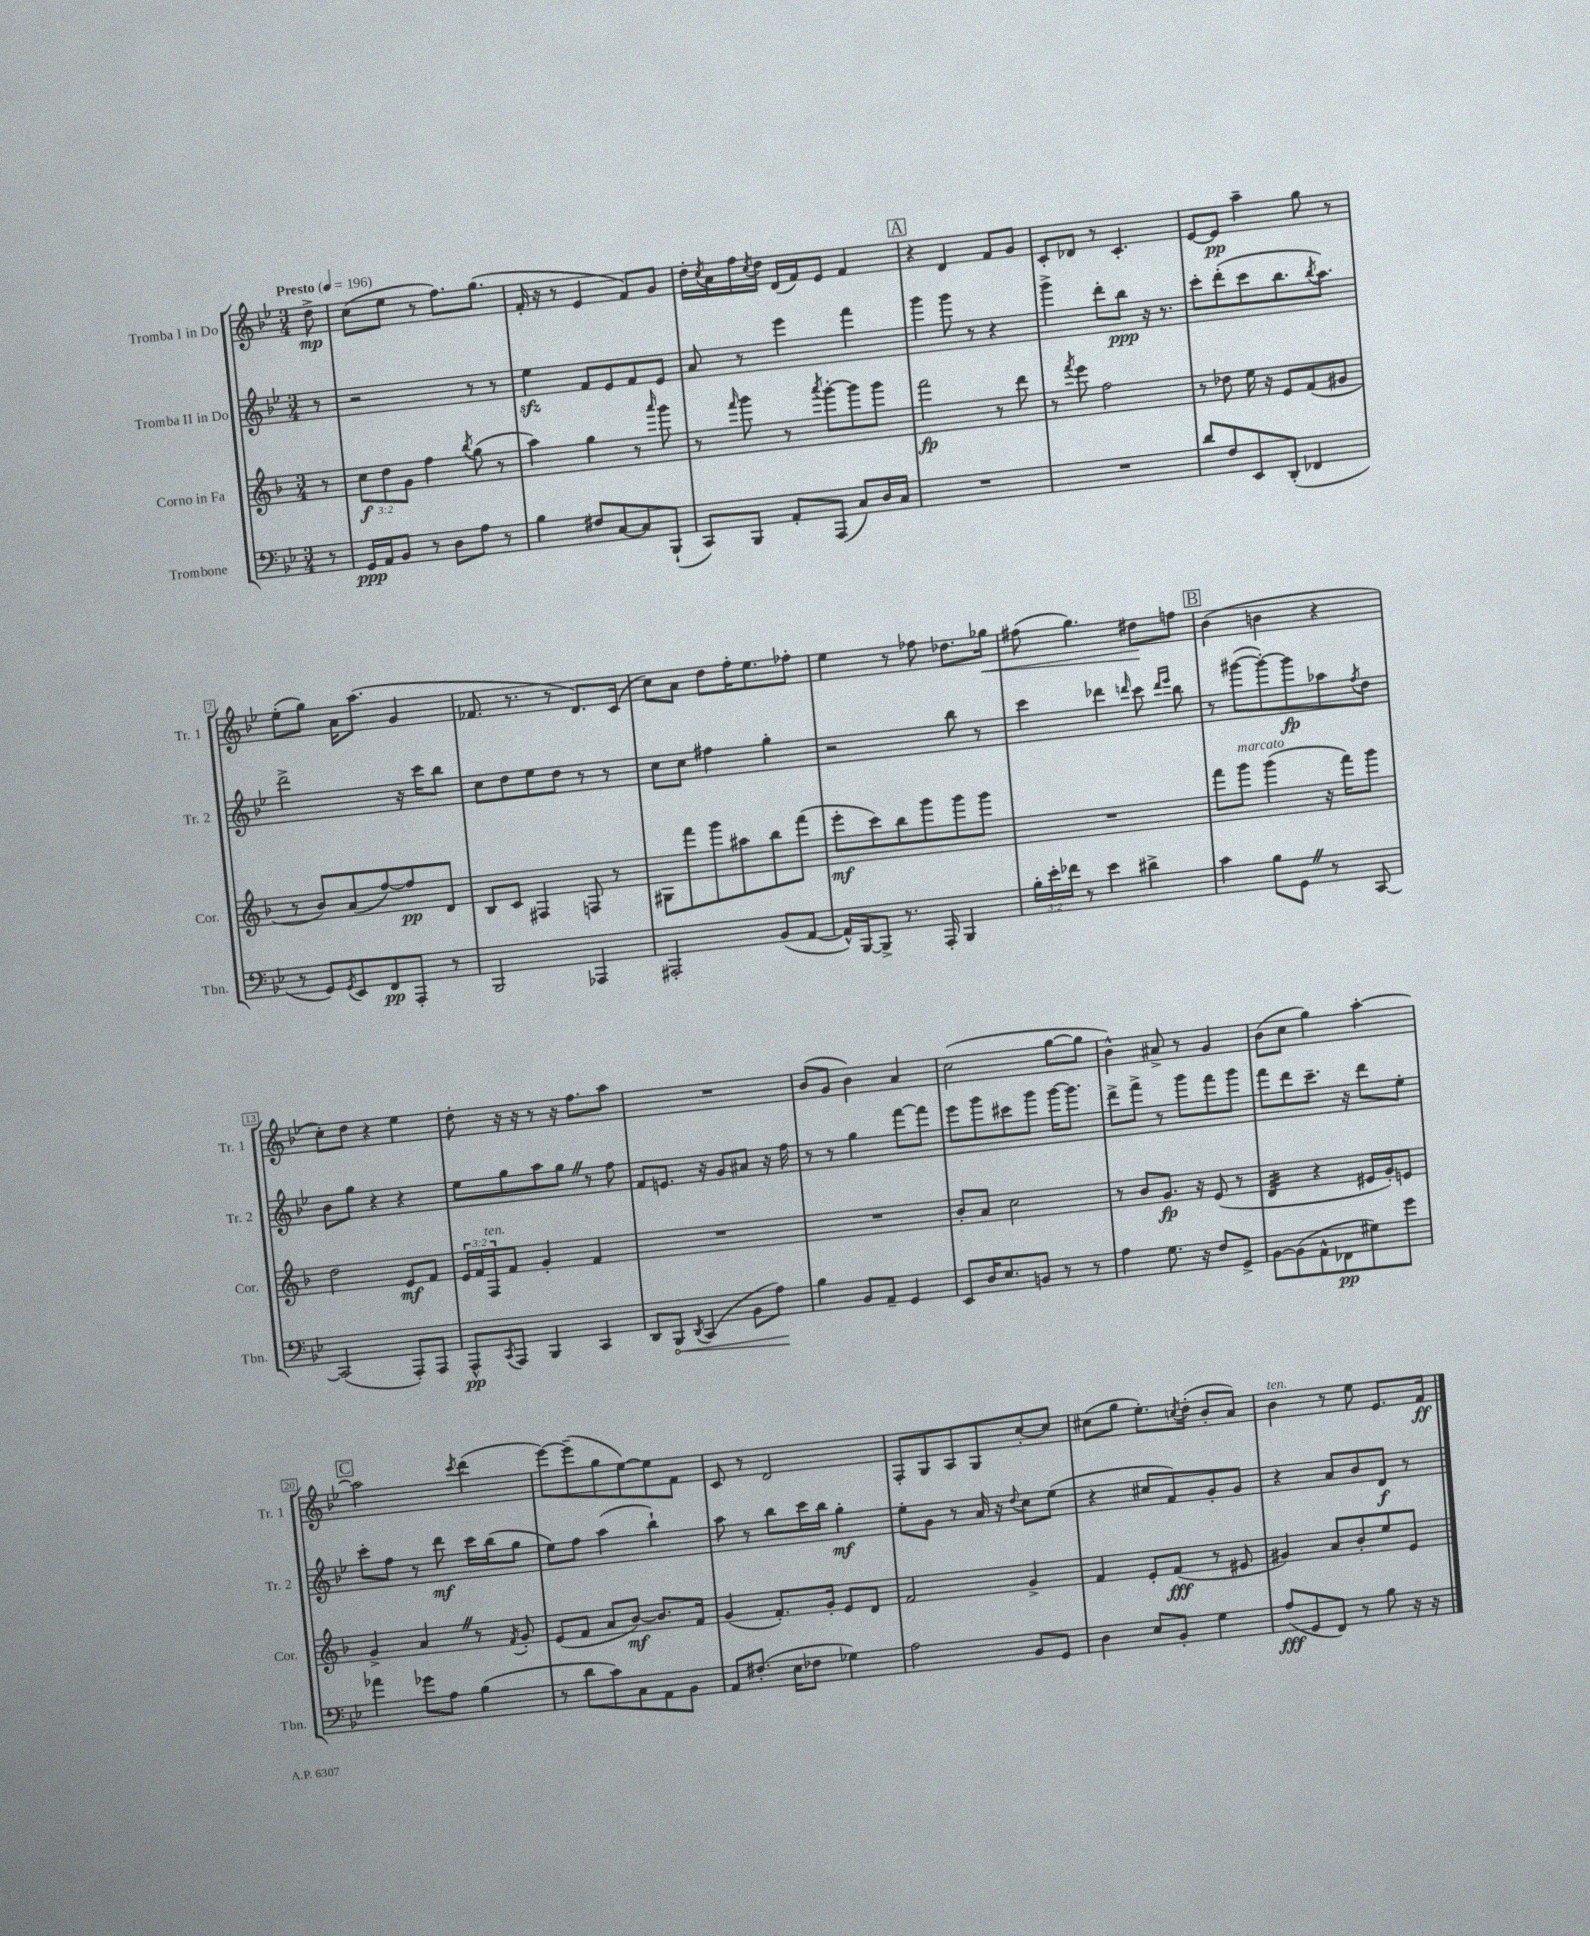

**kern	**kern	**kern	**kern
*staff4	*staff3	*staff2	*staff1
*clefF4	*clefG2	*clefG2	*clefG2
*k[b-e-]	*k[b-]	*k[b-e-]	*k[b-e-]
*M3/4	*M3/4	*M3/4	*M3/4
*MM196	*MM196	*MM196	*MM196
8r	8r	8r	8dd^\
=	=	=	=
16GG/LL	12cc\L	2r	(8cc\L
16AA/J	.	.	.
.	12dd\	.	.
8BB-/J	.	.	8ee-\J
.	12g\J	.	.
8r	4ff\	.	8r
8D\L	.	.	8.ff\L)
.	8qbb-/	.	.
8A\J	(8gg\	8r	.
.	.	.	(8.gg\J
8r	8r	8r	.
=	=	=	=
4B-\	4aa\)	4ee-\	16f'/
.	.	.	16r
.	.	.	8r
8F#/L	4gg\	8f/L	4e-/
[8C/	.	8e-/	.
8C/]	8r	8f/	8f/L)
.	16qqaaa/	.	.
(8BBB-`/J	8ggg\	8e-/J	8g/J
=	=	=	=
8CC/L)	8r	8a/	16dd'\LL
.	.	.	8qcc/
.	.	.	16a\
.	16qqfff/	.	.
8BBB-/J	8ggg\	8r	16ff\
.	.	.	8qcc/
.	.	.	16dd\JJ
8AA'/L	8r	4eee-\	(16d/LL
.	.	.	16f/J)
.	8qaaa/	.	.
(8AAA/J	[8ggg'\L	.	8e-/J
8C/L)	8ggg\]	4fff\	4f/
16D/L	8ggg\J	.	.
16C/JJ	.	.	.
=	=	=	=
2.r	2fff\	4ggg\	4r
.	.	8ggg\	4d/
.	.	8r	.
.	8r	4r	8f/L
.	8ddd\	.	8g/J
=	=	=	=
2.r	8r	4ggg^\	8c'/L
.	8qfff/	.	.
.	8eee\	.	8d-/J
.	2ff\	8ddd'\L	8r
.	.	8bb-\J	4.c'/
.	.	16r	.
.	.	8.r	.
=	=	=	=
8d/L	8r	8ccc'\L	[8e-/L
8F/	8dd-\	(8ddd'\	8e-/]J
8EE-/	16ee\	8ccc\	4aa~\
.	16r	.	.
(8DD'/J	8e/L	8.bb-\	.
4FF-/	(8f/	.	8gg\
.	.	8qbb-/	.
.	.	8.aa\J)	.
.	8g#/J	.	8r
=	=	=	=
8r	8r	2ddd^\	(8ee-'\L
8GG/L)	8b-/L)	.	8gg\J)
8qGG/	.	.	.
8EE-/	(8a/	.	16a\LK
.	.	.	(8.aa\J
8FF/	[8ff/)	.	.
8AAA'/J	8ff/]	16r	4g/
.	.	16ccc\LK	.
8r	8d/J	8bb-\J	.
=	=	=	=
2BBB-/	8B-/L	8cc\L	8.f-/
.	8c/J	8dd\	.
.	.	.	8.r
.	4F#/	8ee-\	.
.	.	8dd\J	8r
4AAA-/	8F/	8r	8.d/L)
.	8r	8r	.
.	.	.	(16c/Jk
=	=	=	=
2AAA#'/	8G#\L	8cc\L	8cc\L)
.	8fff\	8cc\J	8a\J
.	8ggg\	4ff#\	8dd\L
.	8aa#\	.	16ff'\K
.	.	.	8.ee-\
(8BB-/L	8bb-\	4gg'\	.
[8AA/J	(8fff\J	.	8ff-'\J
=	=	=	=
16AA^^/]LL)	8eee'\L	2r	4ee-\
[16BBB-/J	.	.	.
8BBB-^/]J	8ccc\)	.	.
8.r	8bb-\	.	8r
.	8ggg\	.	8ff-\
16AAA'/	.	.	.
4BBB-/	8ggg\	8bb-\	8.dd-\L
.	8ggg\J	8r	.
.	.	.	16gg-\Jk
=	=	=	=
24B-'\LL	2.r	4ccc\	(8ff#\
24e-'\	.	.	.
24f-\JJ	.	.	.
8r	.	.	4.gg\)
4e-\	.	4ddd-\	.
.	.	16qqddd/	.
4d#^\	.	8ccc\	8dd#\L
.	.	16qqddd/LL	.
.	.	16qqeee-/JJ	.
.	.	8bb-\	8ff\J
=	=	=	=
4c\	8fff\L	8r	(4b-\
.	8ggg\J	([8ggg#\L	.
8B-\L	(4ggg\	8ggg#'\_)	4b\
8GG\J	.	8ggg#\]	.
8r	16r	8aa-\	4r
.	16fff\LK)	.	.
.	.	8qff/	.
[8CC/	8ggg\J	8dd\J	.
=	=	=	=
(2CC/]	2dd\	8b-\L	8cc'\L)
.	.	8gg\J	8dd\J
.	.	4r	4r
8AAA'/L)	8e/L	4r	4ee-\
8AAA/J	8f/J	.	.
=	=	=	=
8AAA^^/L	24e/LL	8ee-\L	8dd'\
.	24f/	.	.
.	24F/J	.	.
8qCC/	.	.	.
8AAA/J	8f/J	8gg\	16r
.	.	.	16r
4BBB-/	4g'/	8aa\	8r
.	.	8gg\J	16r
.	.	.	8.ff\L
4CC/	4f/	8r	.
.	.	8ff\	8aa\J
=	=	=	=
8DD/L	2.r	8f/L	2.r
8BBB-/J	.	8.e/J	.
8qDD/	.	.	.
(4CC/	.	.	.
.	.	16r	.
.	.	8g/L	.
8BB-\L	.	8a#/J	.
8A\J)	.	16r	.
.	.	16ff\	.
=	=	=	=
4B-\	2.r	8r	(8b-/L
.	.	8r	8g/J
8BB-/L	.	4gg\	4b-\)
8AA~/J	.	.	.
4GG/	.	[8fff\L	4a/
.	.	8fff\]J	.
=	=	=	=
8EE-/L	8b-'/L	8eee-\L	(2cc\
16D/K	8a/J	8ggg\	.
8.E-/	.	.	.
.	2cc\	8ccc#\	.
8BB/J	.	8ggg\J	.
8r	.	[16ggg\LK	[8gg\L
.	.	8.ggg\]J	.
8r	.	.	8gg\]J
=	=	=	=
4A\	8r	8ddd^\L	4b-^^\)
.	8b-/L	8fff^\J	.
8.G\	8.g/J	8r	8a#^/
.	.	8ggg\L	8r
16r	16r	.	.
8F/L	(8e/	8fff\	4g/
8GG^/J	8r	8ggg\J	.
=	=	=	=
[8BB-\L	4d/	8fff\L	(8b-\L
(8BB-\]	.	8ddd\	8cc\J
8AA^^\	4r	8.ccc~\J	4gg\)
8FF-\	.	.	.
.	.	16r	.
8G#\)	16e#/LL	8ddd\L	[4aa'\
.	16g'/J)	.	.
8g\J	8e/J	8ee-'\J	.
=	=	=	=
4a-\	4g^/	8ccc'\L	2aa\]
.	.	8ff\J	.
8g-\L	4a/	8r	.
8A\J	.	8ddd\	.
.	.	.	8qccc/
(4B-\	8r	16ccc\LL	(4ddd\
.	.	(16bb-\J	.
.	8qf/	.	.
.	8g'/	8gg\J	.
=	=	=	=
8r	(8e/L	8ee-\L)	[8eee-\L)
8d\L	8f/J	8ff\J	(8eee-~\]
8c\)	8a/L	(4aa\	8gg\
8C\	[8b-/J)	.	[8ee-\)
8AA\	8.b-/]L	4bb-`\)	8ee-\]
8BB-\J	.	.	8f\J
.	16f/Jk	.	.
=	=	=	=
8AA/L	(4g/	8aa\	8c/
(8.F#'/J	.	8r	8r
.	8.f'/L)	8bb-\L	2d/
16E-\LK	.	.	.
8F-\J	.	16ccc\L	.
.	16g'/Jk	16bb-\JJ	.
4G-\)	8e/L	4gg'\	.
.	8d/J	.	.
=	=	=	=
2A\	2f/	8ee-'\L	8F'/L
.	.	8g\J	8G/
.	.	8r	8A/
.	.	16a/	8G/
.	.	16r	.
.	.	8qqdd/	.
8BB-/L	4g^/	8cc\L	[8cc'/
8GG/J	.	(8ee-\J	8cc/]J
=	=	=	=
4D\	4f/	4r	(8cc#\L
.	.	.	8gg\J
8E-/L	8e'/L	8cc#/L	8.ee-'\L)
8BB-'/J	(8f/J	8f/)	.
.	.	.	8qcc/
.	.	.	(16dd'\Jk
4G\	8r	8g'/	8b-'/L
.	8e#/	8g/J	8a/J)
=	=	=	=
(8A/L	4g#/)	4r	4b-\
8GG/	.	.	.
8FF/J)	8a/L	8a/L	8r
8r	8b-'/	8b-/	8ee-\
8B-\	8ee/	8d/J	8.e-/L
16r	8e/J	8r	.
16r	.	.	16f/Jk
==	==	==	==
*-	*-	*-	*-
